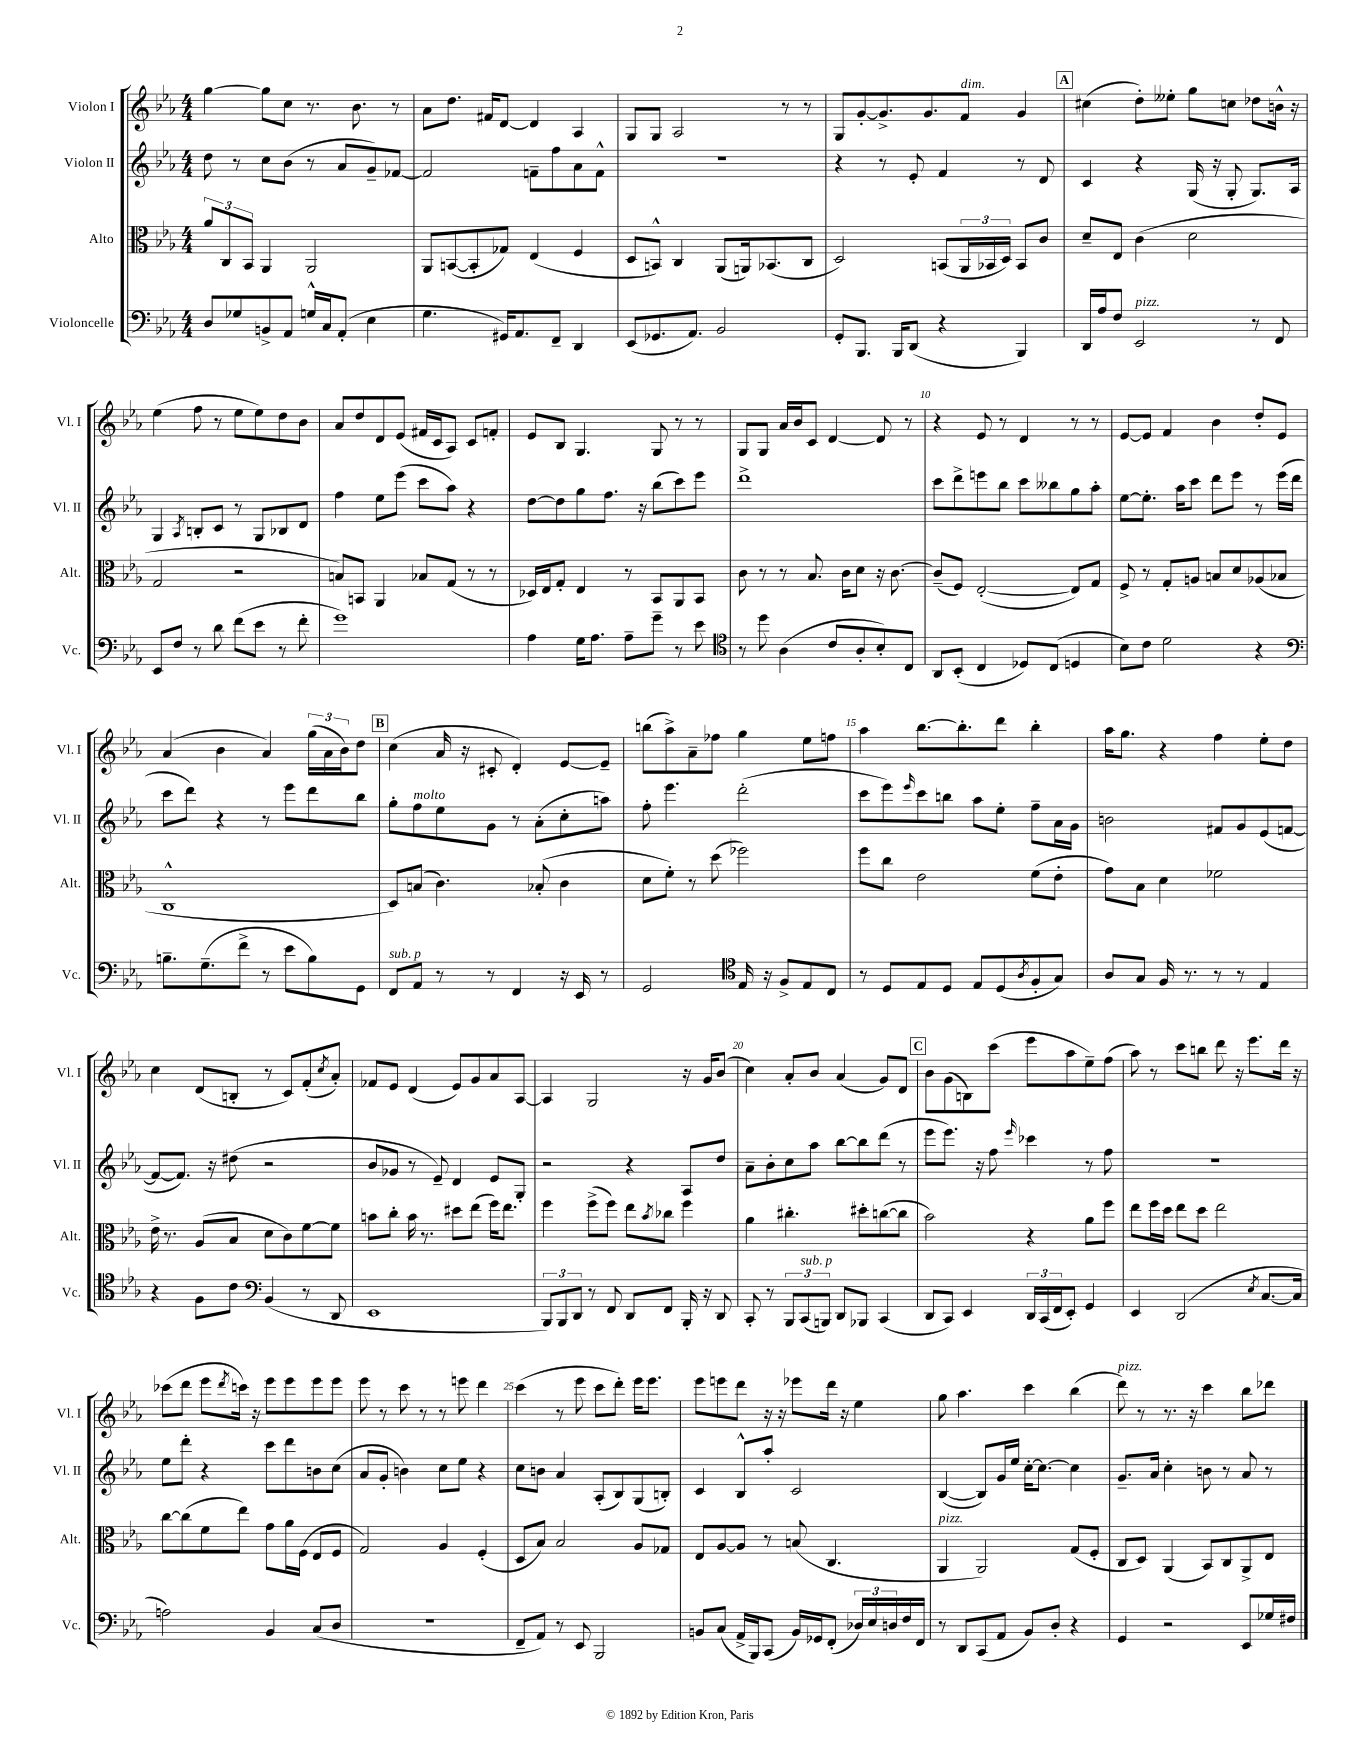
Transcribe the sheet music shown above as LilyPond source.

<<
\new StaffGroup <<
\new Staff = "s0" \with { instrumentName = "Violon I" shortInstrumentName = "Vl. I" } {
    \clef treble \key ees \major \numericTimeSignature \time 4/4
    g''4~ g''8 c''8 r8. bes'8. r8 |
    aes'8 d''8. fis'16 d'8~ d'4 aes4 |
    g8 g8 aes2 r8 r8 |
    g8 g'8~-. g'8.-> g'8. f'8^\markup { \italic "dim." } g'4 |
    \mark \markup { \box "A" } cis''4( d''8-.) eeses''8-. g''8 c''8 des''8 b'16-^ r16 |
    ees''4( f''8 r8 ees''8 ees''8) d''8 bes'8 |
    aes'8 d''8 d'8 ees'8( fis'16 c'16 aes8) c'8 f'8-. |
    ees'8 bes8 g4. g8 r8 r8 |
    g8 g8 aes'16 bes'16 c'8 d'4~ d'8 r8 |
    r4 ees'8 r8 d'4 r8 r8 |
    ees'8~ ees'8 f'4 bes'4 d''8-. ees'8 |
    aes'4( bes'4 aes'4) \tuplet 3/2 { g''16( aes'16 bes'16) } d''8 |
    \mark \markup { \box "B" } c''4( aes'16 r16 cis'8-. d'4-.) ees'8~ ees'8-- |
    b''8( aes''8->) aes'8-- fes''8 g''4 ees''8 f''8 |
    aes''4 bes''8.~ bes''8.-. d'''8 bes''4-. |
    aes''16 g''8. r4 f''4 ees''8-. d''8 |
    c''4 d'8( b8-. r8 c'8) f'8-.( \acciaccatura { c''8 } aes'8-.) |
    fes'8 ees'8 d'4( ees'8) g'8 aes'8 aes8~ |
    aes4 g2 r16 g'16 bes'8( |
    c''4) aes'8-. bes'8 aes'4( g'8) d'8 |
    \mark \markup { \box "C" } bes'8 g'8( b8) c'''8( ees'''8 aes''8 ees''8--) f''8( |
    aes''8) r8 c'''8 b''8 d'''8 r16 ees'''8. d'''16 r16 |
    ces'''8( d'''8 ees'''8 \acciaccatura { d'''8 } c'''16) r16 ees'''8 ees'''8 ees'''8 ees'''8 |
    ees'''8 r8 c'''8 r8 r8 e'''8 d'''4 |
    c'''4( r8 ees'''8 c'''8 d'''8-.) ees'''16 ees'''8. |
    ees'''8 e'''8 d'''8 r16 r16 ees'''8 d'''16 r16 ees''4 |
    g''8 aes''4. c'''4 bes''4( |
    d'''8^\markup { \italic "pizz." }) r8 r8. r16 c'''4 bes''8 des'''8 \bar "|." |
}
\new Staff = "s1" \with { instrumentName = "Violon II" shortInstrumentName = "Vl. II" } {
    \clef treble \key ees \major \numericTimeSignature \time 4/4
    d''8 r8 c''8 bes'8( r8 aes'8 g'8--) fes'8~ |
    fes'2 f'8-- f''8 aes'8 f'8-^ |
    R1 |
    r4 r8 ees'8-. f'4 r8 d'8 |
    \mark \markup { \box "A" } c'4 r4 g16( r16 g8-. g8.) aes16 |
    g4 \acciaccatura { aes8 } b8-. c'8 r8 g8 bes8 d'8 |
    f''4 ees''8 ees'''8( c'''8 aes''8) r4 |
    d''8~ d''8 g''8 f''8. r16 bes''8( c'''8) ees'''8 |
    d'''1-> |
    c'''8 d'''8-> e'''8 bes''8 c'''8 beses''8 g''8 aes''8-. |
    ees''8~ ees''8.-. aes''16 c'''8 d'''8 ees'''8 r8 ees'''16( d'''16 |
    c'''8 d'''8) r4 r8 ees'''8 d'''8 bes''8 |
    \mark \markup { \box "B" } g''8-. f''8^\markup { \italic "molto" } ees''8 g'8 r8 aes'8-.( c''8-. a''8) |
    f''8-. ees'''4. d'''2-.( |
    c'''8 ees'''8) \grace { ees'''16 } c'''8 b''8 aes''8 ees''8-. f''8-- aes'16 g'16 |
    b'2 fis'8 g'8 ees'8( f'8~ |
    f'8~ f'8.) r16 dis''8( r2 |
    bes'8 ges'8 r8 ees'8--) d'4 ees'8 g8-. |
    r2 r4 aes8 d''8 |
    aes'8-- bes'8-. c''8 aes''8 bes''8~ bes''8 d'''8( r8 |
    \mark \markup { \box "C" } ees'''8 ees'''8.) r16 f''8 \grace { ees'''16 } ces'''4 r8 f''8 |
    R1 |
    ees''8 d'''8-. r4 c'''8 d'''8 b'8 c''8( |
    aes'8 g'8-. b'4) c''8 ees''8 r4 |
    c''8 b'8 aes'4 aes8-.( bes8) g8( b8-.) |
    c'4 bes8-^ aes''8-. c'2 |
    bes4~( bes8) g'16 ees''16 c''16~-. c''8.~ c''4 |
    g'8.-- aes'16 c''4-. b'8 r8 aes'8 r8 \bar "|." |
}
\new Staff = "s2" \with { instrumentName = "Alto" shortInstrumentName = "Alt." } {
    \clef alto \key ees \major \numericTimeSignature \time 4/4
    \tuplet 3/2 { aes'8 c8 bes,8 } aes,4 aes,2 |
    aes,8 b,8~( b,8-. ges8) ees4( f4 |
    d8 b,8-^) c4 aes,8( a,16) bes,8.( c8 |
    d2) b,8( \tuplet 3/2 { aes,16 bes,16 d16) } bes,8 c'8 |
    \mark \markup { \box "A" } d'8-- ees8 c'4( d'2 |
    g2 r2 |
    b8) b,8 aes,4 bes8 g8( r8 r8 |
    des16) ees16 g8-. ees4 r8 bes,8 aes,8 bes,8 |
    c'8 r8 r8 bes8. c'16 d'8 r16 c'8.~ |
    c'8--( f8) ees2~-.( ees8) g8 |
    f8-> r8 g8-. a8 b8 d'8 aes8( bes8 |
    c1-^ |
    \mark \markup { \box "B" } d8) b8( c'4.) bes8-.( c'4 |
    d'8 f'8-.) r8 d''8( fes''2) |
    f''8 c''8 ees'2 f'8( ees'8-. |
    g'8) bes8 d'4 fes'2 |
    ees'16-> r8. aes8( bes8 d'8 c'8) f'8~ f'8 |
    b'8 c''8-. b'16 r8. dis''8 ees''8( f''16) ees''8. |
    f''4 f''8->( f''8) ees''8 \acciaccatura { bes'8 } ces''8 f''4 |
    aes'4 cis''4.-. dis''8-. c''8~( c''8 |
    \mark \markup { \box "C" } bes'2) r4 aes'8 f''8 |
    ees''8 f''16 d''16 ees''8 d''8 ees''2 |
    c''8~ c''8( f'8 ees''8) g'8 aes'16 f16( ees8 f8 |
    g2) aes4 f4-.( |
    d8 bes8) bes2 aes8 ges8 |
    ees8 aes8~ aes8 r8 b8( c4. |
    aes,4^\markup { \italic "pizz." } aes,2) g8( f8-. |
    c8 d8) aes,4( bes,8) c8 aes,8-> ees8 \bar "|." |
}
\new Staff = "s3" \with { instrumentName = "Violoncelle" shortInstrumentName = "Vc." } {
    \clef bass \key ees \major \numericTimeSignature \time 4/4
    d8 ges8 b,8-> aes,8 g16-^ c16 aes,8-.( ees4 |
    g4. gis,16) aes,8. f,8-- d,4 |
    ees,8( ges,8. aes,8.) bes,2 |
    g,8-. bes,,8. bes,,16 d,8( r4 bes,,4) |
    \mark \markup { \box "A" } d,16 aes16 f8 ees,2^\markup { \italic "pizz." } r8 f,8 |
    ees,8 f8 r8 d'8 f'8( ees'8 r8 f'8-. |
    g'1) |
    aes4 g16 aes8. aes8-- g'8-- r8 ees'8 |
    \clef tenor r8 d''8 aes4( c'8 aes8-. bes8-.) c8 |
    aes,8 bes,8-.( c4 des8) c8( d4 |
    bes8) c'8 d'2 r4 |
    \clef bass b8.-- g8.--( f'8-> r8 ees'8 b8) g,8 |
    \mark \markup { \box "B" } f,8^\markup { \italic "sub. p" } aes,8 r8 r8 f,4 r16 ees,16 r8 |
    g,2 \clef tenor ees16 r16 f8-> ees8 c8 |
    r8 d8 ees8 d8 ees8 d8( \acciaccatura { aes8 } f8-. g8) |
    aes8 g8 f16 r8. r8 r8 ees4 |
    r4 f8 c'8 \clef bass bes,4( r8 d,8 |
    ees,1 |
    \tuplet 3/2 { bes,,8) bes,,8 d,8 } r8 f,8 d,8 f,8 bes,,16-. r16 d,8 |
    c,8-. r8 \tuplet 3/2 { bes,,8 c,8^\markup { \italic "sub. p" }( b,,8) } d,8 bes,,8 c,4( |
    \mark \markup { \box "C" } d,8 c,8) ees,4 \tuplet 3/2 { d,16 c,16( f,16 } ees,8-.) g,4 |
    ees,4 d,2( \acciaccatura { ees8 } c8.~ c16 |
    a2) bes,4 c8( d8 |
    R1 |
    f,8-- aes,8) r8 ees,8 bes,,2 |
    b,8 c8( aes,16-> bes,,16) c,8( b,16) ges,16 f,8-.( \tuplet 3/2 { des16) ees16 d16 } f16 f,16 |
    r8 d,8 c,8( aes,8 bes,8) d8-. r4 |
    g,4 r2 ees,8 ges16 fis16 \bar "|." |
}
>>
>>
\layout { \context { \Score \override BarNumber.break-visibility = ##(#f #t #t) barNumberVisibility = #(every-nth-bar-number-visible 5) } }
